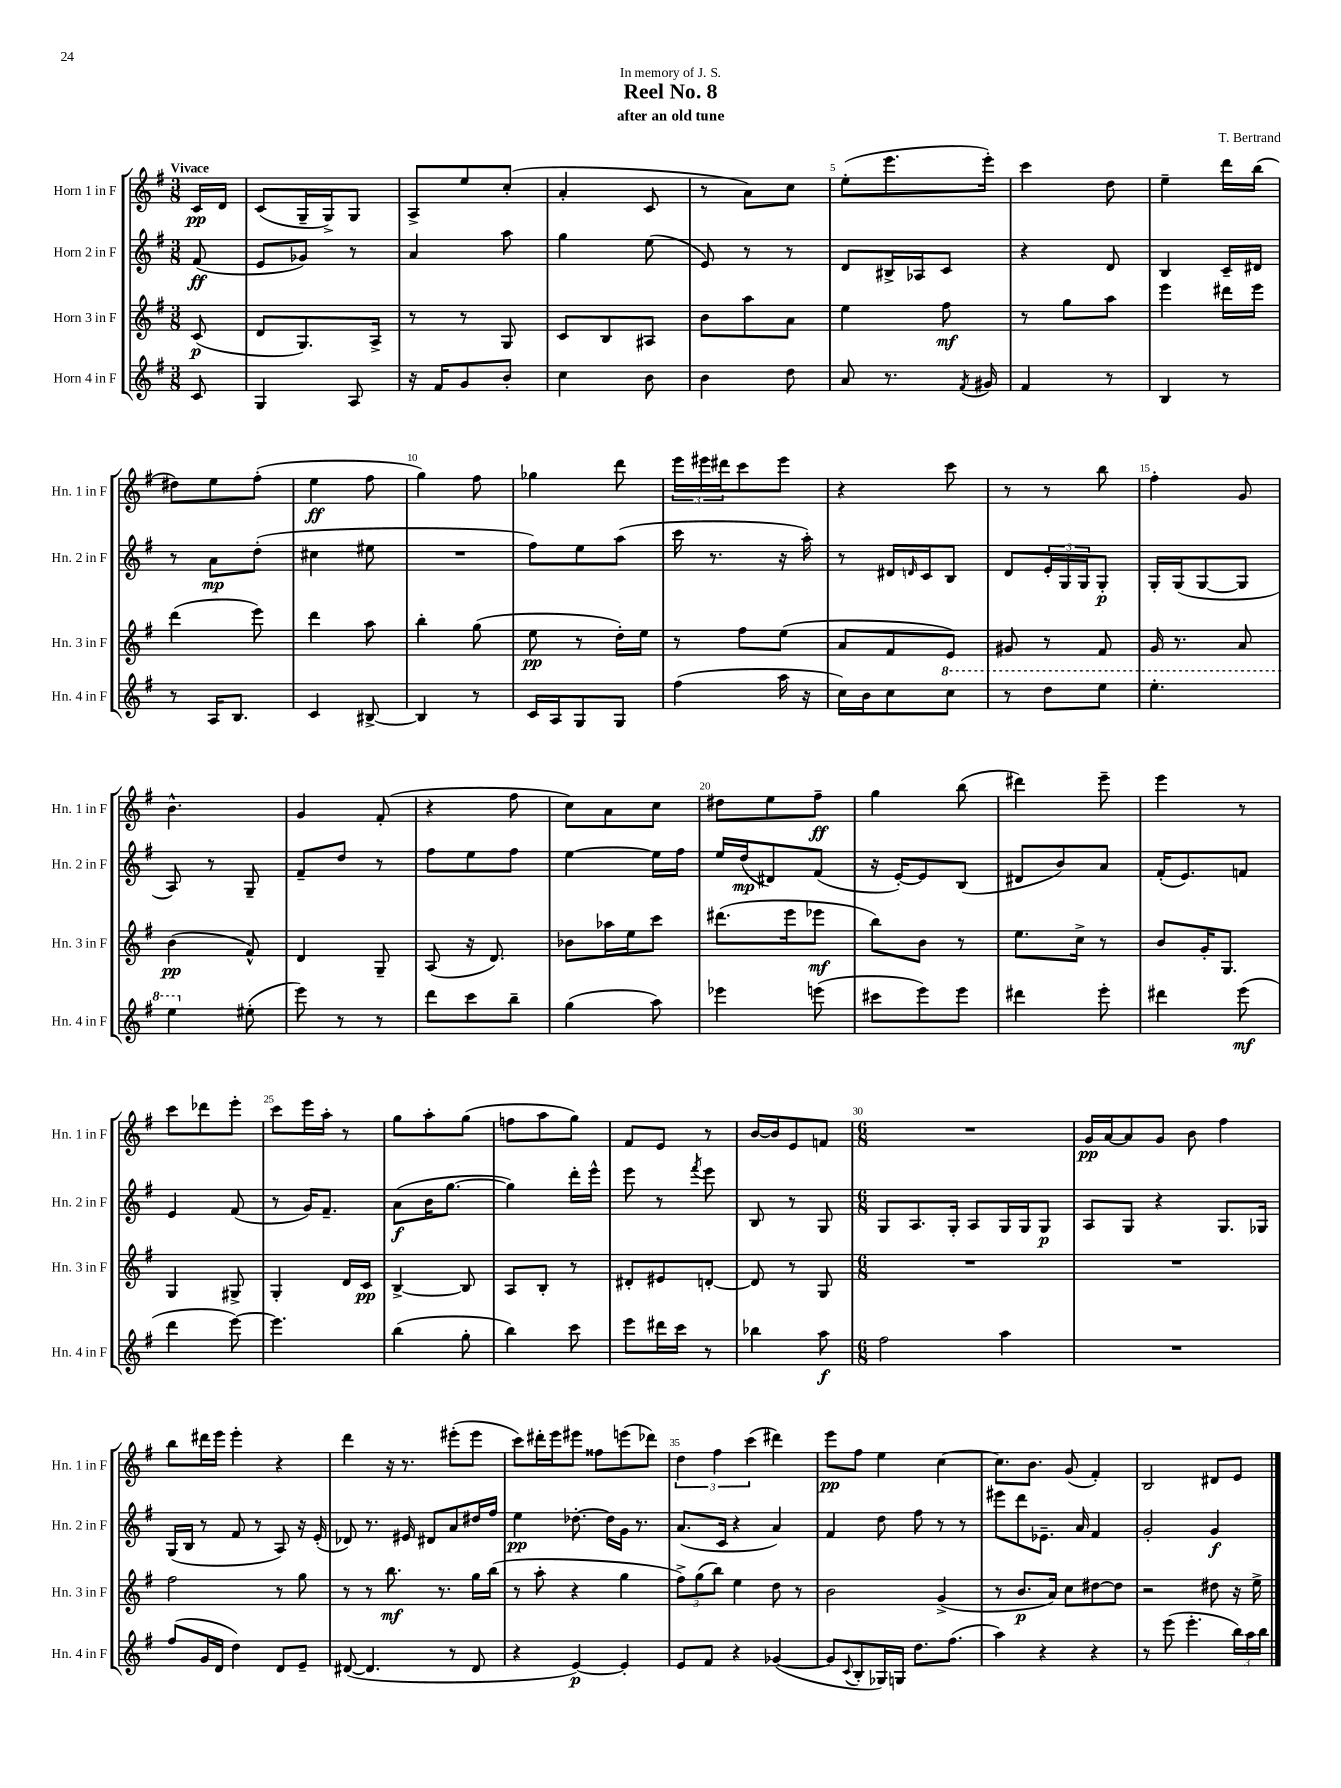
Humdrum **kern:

**kern	**kern	**kern	**kern
*staff4	*staff3	*staff2	*staff1
*clefG2	*clefG2	*clefG2	*clefG2
*k[f#]	*k[f#]	*k[f#]	*k[f#]
*M3/8	*M3/8	*M3/8	*M3/8
8c	(8c	(8f#	16c
.	.	.	16d
=	=	=	=
4G	8d	8e	(8c
.	8.G)	8g-)	16G~
.	.	.	16G^)
8A	.	8r	8G
.	16A^	.	.
=	=	=	=
16r	8r	4a	8A^
16f#	.	.	.
8g	8r	.	8ee
8b'	8G	8aa	(8cc'
=	=	=	=
4cc	8c	4gg	4a'
.	8B	.	.
8b	8A#	(8ee	8c
=	=	=	=
4b	8b	8e)	8r
.	8aa	8r	8a)
8dd	8a	8r	8cc
=	=	=	=
8a	4ee	8d	(8ee'
8.r	.	16B#^	8.eee
.	.	16A-	.
.	8ff#	8c	.
8qf#	.	.	.
16g#	.	.	16eee')
=	=	=	=
4f#	8r	4r	4ccc
.	8gg	.	.
8r	8aa	8d	8dd
=	=	=	=
4B	4eee	4B	4ee~
8r	16ddd#	16c~	16ddd
.	16eee	16d#	(16bb
=	=	=	=
8r	(4ddd	8r	8dd#)
16A	.	8a	8ee
8.B	.	.	.
.	8eee)	(8dd'	(8ff#'
=	=	=	=
4c	4ddd	4cc#	4ee
[8B#^	8aa	8ee#	8ff#
=	=	=	=
4B#]	4bb'	4.r	4gg)
8r	(8gg	.	8ff#
=	=	=	=
16c	8ee	8ff#)	4gg-
16A	.	.	.
8G	8r	8ee	.
8G	16dd')	(8aa	8ddd
.	16ee	.	.
=	=	=	=
(4ff#	8r	16ccc	24eee
.	.	.	24eee#
.	.	8.r	.
.	.	.	24ddd#
.	8ff#	.	8ccc
16aa	(8ee	16r	8eee#
16r	.	16aa')	.
=	=	=	=
16cc)	8a	8r	4r
16b	.	.	.
8cc	8f#	16d#	.
.	.	16qqd	.
.	.	16c	.
8ccc	8e)	8B	8ccc
=	=	=	=
8r	8g#	8d	8r
8ddd	8r	24e'	8r
.	.	24G	.
.	.	24G	.
8eee	8f#	8G'	8bb
=	=	=	=
4.eee'	16g	16G'	4ff#'
.	8.r	(16G	.
.	.	[8G	.
.	8a	8G]	8g
=	=	=	=
4eee	(4b	8A)	4.b^^
.	.	8r	.
(8ee#'	8f#^^)	8G~	.
=	=	=	=
8eee)	4d	8f#~	4g
8r	.	8dd	.
8r	8G~	8r	(8f#'
=	=	=	=
8ddd	(8A	8ff#	4r
8ccc	16r	8ee	.
.	8.d)	.	.
8bb~	.	8ff#	8ff#
=	=	=	=
(4gg	8b-	[4ee	8cc)
.	16aa-	.	8a
.	16ee	.	.
8aa)	8ccc	16ee]	8cc
.	.	16ff#	.
=	=	=	=
4eee-	(8.ddd#	16ee	8dd#
.	.	(16dd	.
.	.	8d#)	8ee
.	16eee	.	.
(8eee	8eee-	(8f#	8ff#~
=	=	=	=
8ccc#	8bb)	16r	4gg
.	.	[16e')	.
8eee)	8b	8e]	.
8eee	8r	(8B	(8bb
=	=	=	=
4ddd#	8.ee	8d#	4ddd#)
.	.	8b)	.
.	16cc^	.	.
8eee'	8r	8a	8eee~
=	=	=	=
4ddd#	8b	(16f#'	4eee
.	.	8.e)	.
.	16g'	.	.
.	8.G	.	.
(8eee	.	8f	8r
=	=	=	=
4ddd	4G	4e	8ccc
.	.	.	8ddd-
[8eee)	8G#^	(8f#	8eee'
=	=	=	=
4.eee]	4G'	8r	8ccc
.	.	16g)	16eee
.	.	8.f#~	16aa'
.	16d	.	8r
.	16c	.	.
=	=	=	=
(4bb	[4B^	(8a	8gg
.	.	16b	8aa'
.	.	[8.gg	.
8gg'	8B]	.	(8gg
=	=	=	=
4bb)	8A	4gg])	8ff
.	8B'	.	8aa
8ccc	8r	16ddd'	8gg)
.	.	16eee^^	.
=	=	=	=
8eee	8d#'	8eee	8f#
16ddd#	8e#	8r	8e
16ccc	.	.	.
.	.	8qfff#	.
8r	[8d'	8eee	8r
=	=	=	=
4bb-	8d]	8B	[16b
.	.	.	16b]
.	8r	8r	8e
8aa	8G	8G	8f
=	=	=	=
*M6/8	*M6/8	*M6/8	*M6/8
2ff#	2.r	8G	2.r
.	.	8.A	.
.	.	16G'	.
.	.	8A	.
4aa	.	16G	.
.	.	16G	.
.	.	8G	.
=	=	=	=
2.r	2.r	8A	16g
.	.	.	[16a
.	.	8G	8a]
.	.	4r	8g
.	.	.	8b
.	.	8.G	4ff#
.	.	16G-	.
=	=	=	=
(8ff#	2ff#	(16G	8bb
.	.	16B	.
16g	.	8r	16ddd#
16d	.	.	16eee
4dd)	.	8f#	4eee'
.	.	8r	.
8d	8r	8A)	4r
8e~	8gg	16r	.
.	.	(16e'	.
=	=	=	=
([8d#	8r	8d-)	4ddd
4.d#]	8r	8.r	.
.	8.bb	.	16r
.	.	16e#	8.r
.	.	8d#	.
.	8.r	.	.
8r	.	8a	(8eee#'
8d#	16gg	16dd#	8eee#
.	(16bb	16ff#	.
=	=	=	=
4r	8r	4ee	8ccc)
.	8aa'	.	16ddd#'
.	.	.	16eee
[4e)	4r	[8.dd-'	8eee#
.	.	.	8ff##
.	.	16dd-]	.
4e']	4gg	16g	(8eee
.	.	8.r	.
.	.	.	8ddd-)
=	=	=	=
8e	12ff#^)	(8.a	6dd
.	(12gg	.	.
8f#	.	.	.
.	12bb)	.	6ff#
.	.	16c	.
4r	4ee	4r	.
.	.	.	(6ccc
([4g-	8dd	4a)	4ddd#)
.	8r	.	.
=	=	=	=
8g-]	2b	4f#	8eee
8qqc	.	.	.
8B'	.	.	8ff#
16G-)	.	8dd	4ee
16G	.	.	.
8.dd	.	8ff#	.
.	(4g^	8r	[4cc
(8.ff#	.	.	.
.	.	8r	.
=	=	=	=
4aa)	8r	8eee#	8.cc]
.	8.b	8ddd	.
.	.	.	8.b
4r	.	8.e-~	.
.	16a)	.	.
.	8cc	.	(8g
.	.	16a	.
4r	[8dd#	4f#	4f#')
.	8dd#]	.	.
=	=	=	=
8r	2r	2g'	2B
(8eee	.	.	.
4.eee'	.	.	.
.	8dd#	4g	8d#
24bb)	16r	.	8e
24aa	.	.	.
.	16ee^	.	.
24bb	.	.	.
==	==	==	==
*-	*-	*-	*-
